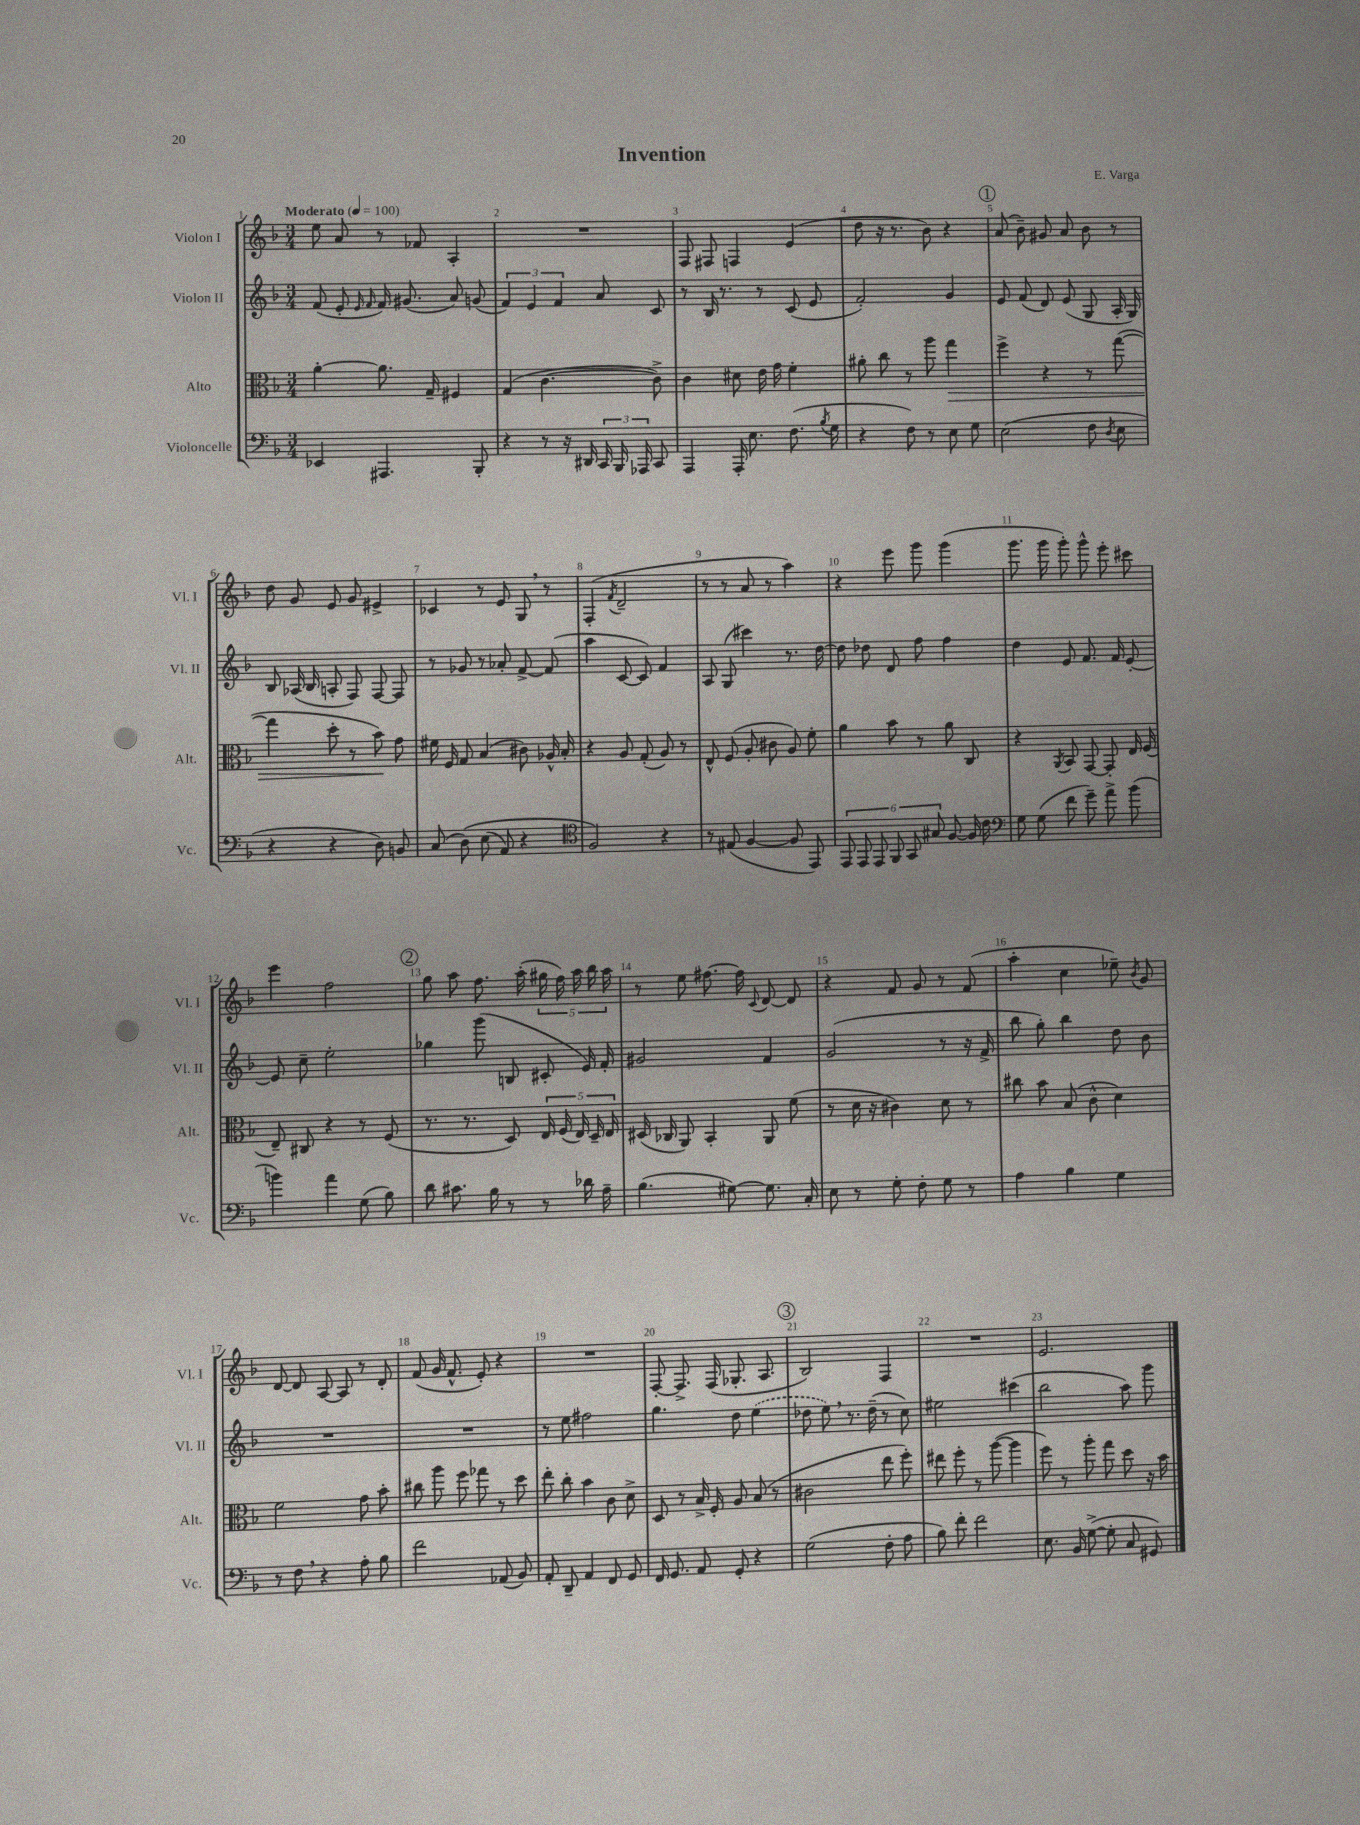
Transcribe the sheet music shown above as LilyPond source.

\header { title = "Invention" composer = "E. Varga" }
<<
\new StaffGroup <<
\new Staff = "s0" \with { instrumentName = "Violon I" shortInstrumentName = "Vl. I" } {
    \clef treble \key f \major \numericTimeSignature \time 3/4 \tempo "Moderato" 4 = 100
    \autoBeamOff e''8 a'8 r8 fes'8 a4-. |
    R2. |
    f8 fis8 f4 e'4( |
    d''8 r16 r8. bes'8) r4 |
    \mark \markup { \circle "1" } a'8( bes'8--) gis'8 a'8 bes'8 r8 |
    d''8 g'8 e'8 g'8 eis'4-> |
    ces'4 r8 e'8 g8 \breathe r8 |
    f4-.( \acciaccatura { f'8 } d'2-- |
    r8 r8 a'8 r8 a''4) |
    r4 e'''8 g'''8 g'''4( |
    g'''8. g'''16 g'''8-.) g'''8-^ e'''8-. cis'''8 |
    e'''4 f''2 |
    \mark \markup { \circle "2" } g''8 a''8 f''8. a''16-.( \tuplet 5/4 { gis''16 f''16) a''16 bes''16 a''16 } |
    r8 e''8 fis''8.~ fis''16 \appoggiatura { c'8 } d'8~ d'8 |
    r4 f'8 g'8 r8 f'8( |
    a''4-. c''4 ees''8--) \acciaccatura { bes'8 } g'8 |
    d'8~ d'8 a8~ a8 r8 d'8-. |
    f'8( g'16 f'8.-^ e'8-.) r4 |
    R2. |
    f8~-. f8.-> f16( ges8.-. a8. |
    \mark \markup { \circle "3" } bes2) f4 |
    R2. |
    e'2. \bar "|." |
}
\new Staff = "s1" \with { instrumentName = "Violon II" shortInstrumentName = "Vl. II" } {
    \clef treble \key f \major \numericTimeSignature \time 3/4
    \autoBeamOff f'8( e'8-. \grace { e'16 f'16 } f'16) gis'8.( a'8) g'8( |
    \tuplet 3/2 { f'4) e'4 f'4 } a'8 c'8 |
    r8 bes16 r8. r8 c'8( e'8 |
    f'2-.) g'4 |
    \mark \markup { \circle "1" } e'8 f'8( d'8) e'8( g8 a16-. g16) |
    bes8 aes16( bes16 a8-. f8) f8~ f8 |
    r8 ges'8 r8 aes'8-. f'8~-> f'8( |
    a''4 c'8~ c'8) f'4 |
    a8 g8( cis'''4) r8. d''16~ |
    d''8 des''8 d'8 f''8 f''4 |
    d''4 e'8 f'8. f'16 e'8~-. |
    e'8 c''8-- e''2-. |
    \mark \markup { \circle "2" } ges''4 g'''8( b8 cis'8-. e'16) f'16-. |
    gis'2 f'4 |
    g'2( r8 r16 f'16-> |
    bes''8 g''8-.) bes''4 d''8 bes'8 |
    R2. |
    R2. |
    r8 e''8 fis''2 |
    g''4. d''8 \once \slurDashed e''4( |
    \mark \markup { \circle "3" } des''8 e''8) \breathe r8. des''16--( r8 c''8) |
    eis''2 cis'''4( |
    bes''2 a''8) g'''8 \bar "|." |
}
\new Staff = "s2" \with { instrumentName = "Alto" shortInstrumentName = "Alt." } {
    \clef alto \key f \major \numericTimeSignature \time 3/4
    \autoBeamOff a'4~-. a'8. g16-- fis4 |
    g4( c'4.~ c'8->) |
    c'4 dis'8 e'16 g'16 f'4-. |
    ais'8-. c''8 r8 a''8 g''4\> |
    \mark \markup { \circle "1" } f''4-> r4 r8 g''8~( |
    g''4 d''8-. r8 bes'8\!) g'8 |
    fis'16 f16 g8 bes4( cis'8) aes16-^ bes16-. |
    r4 a8 g8-.( a8) r8 |
    e8-^ f8( a8-. cis'8 a8) f'8-. |
    a'4 bes'8 r8 a'8 c8 |
    r4 \acciaccatura { a,8 } bes,8 g,8~ g,8-. e16 f16( |
    e8--) cis8 r4 r8 f8( |
    \mark \markup { \circle "2" } r8. r8. d8) \tuplet 5/4 { e16 f16( e16) d16-- e16 } |
    dis16( ces16 a,8) bes,4-. a,8 f'8( |
    r8 d'16 r16 cis'4) d'8 r8 |
    cis''8 bes'8 bes8( c'8-^ d'4) |
    f'2 g'8 bes'8-. |
    cis''8 a''8 f''8 ges''8 r8 d''8 |
    e''8-. c''8-. bes'4 c'8 d'8-> |
    d8 r8 bes16-> f16-. a8 bes8( r8 |
    \mark \markup { \circle "3" } cis'2 e''8 f''8-.) |
    eis''8 f''8-. r8 a''8~( a''4 |
    f''8) r8 a''8-. g''8 d''8 r16 bes'16 \bar "|." |
}
\new Staff = "s3" \with { instrumentName = "Violoncelle" shortInstrumentName = "Vc." } {
    \clef bass \key f \major \numericTimeSignature \time 3/4
    \autoBeamOff ees,4 ais,,4. bes,,8-. |
    r4 r8 r16 dis,16 \tuplet 3/2 { c,16 bes,,16 aes,,16 } c,8 |
    a,,4 a,,16-. e8. f8.( \acciaccatura { bes8 } g16 |
    r4 f8) r8 e8 g8 |
    \mark \markup { \circle "1" } e2( f8 \acciaccatura { d8 } e8 |
    r4 r4 d8) b,8 |
    c8( d8)\( e8( a,8) r4 |
    \clef tenor f2\) r4 |
    r8 eis8( f4~ f8 e,8) |
    \tuplet 6/4 { e,8 e,8 e,8 f,8 g,8 gis8 } f8~ f16 c'16 |
    \clef bass g8 g8( f'8 g'8--) a'8-> bes'8( |
    b'4) a'4 g8( bes8) |
    \mark \markup { \circle "2" } d'8 cis'8. bes16 r8 r8 des'16 a16-- |
    bes4.( gis8~) gis8. c16-. |
    e8 r8 g8-. f8-. g8 r8 |
    a4 bes4 g4 |
    r8 f8 \breathe r4 a8-. bes8 |
    f'2 aes,8( bes,8) |
    a,8-. d,8-- a,4 f,8 g,8 |
    f,16 g,8. a,8 g,8-. r4 |
    \mark \markup { \circle "3" } g2( f8-. a8 |
    bes8) f'8-. f'2 |
    e8. bes,16 g8~->( g8-. c8 gis,8) \bar "|." |
}
>>
>>
\layout { \context { \Score \override BarNumber.break-visibility = ##(#f #t #t) barNumberVisibility = #all-bar-numbers-visible } }
